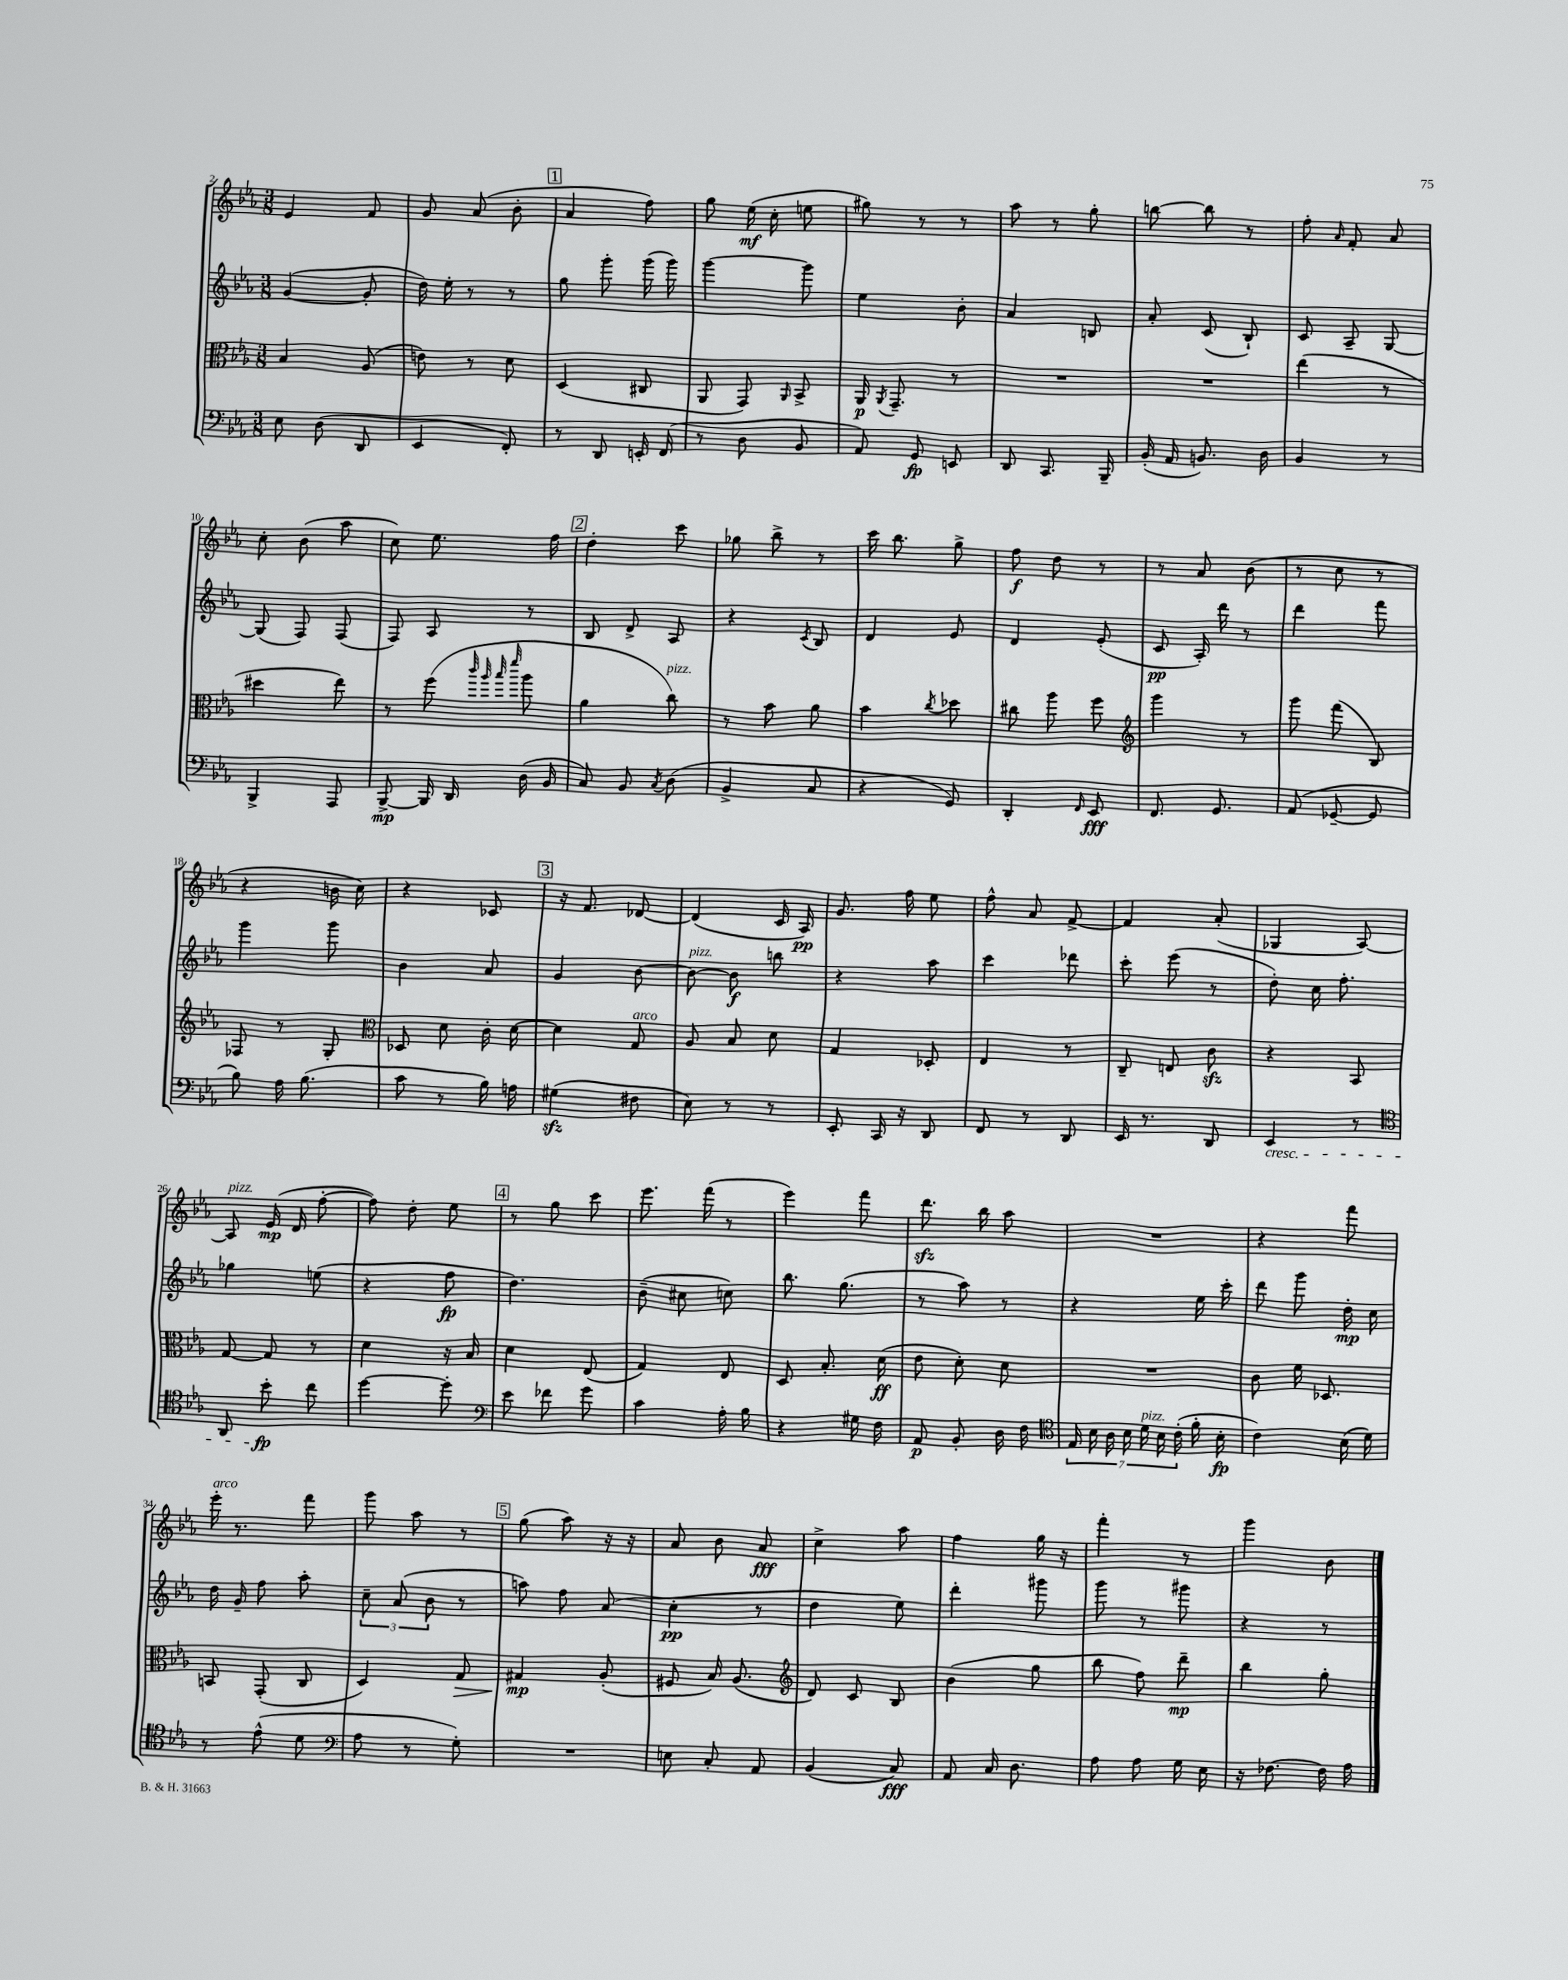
<<
\new StaffGroup <<
\new Staff = "s0" {
    \clef treble \key ees \major \numericTimeSignature \time 3/8
    \autoBeamOff ees'4 f'8 |
    g'8 aes'8( bes'8-. |
    \mark \markup { \box "1" } aes'4 f''8) |
    g''8 ees''16\mf( c''16-. e''8 |
    gis''8) r8 r8 |
    aes''8 r8 g''8-. |
    b''8~ b''8 r8 |
    f''8-. \grace { aes'16 } f'8-. aes'8 |
    c''8-. bes'8( aes''8 |
    c''8) ees''8. f''16 |
    \mark \markup { \box "2" } d''4-. c'''8 |
    ges''8 bes''8-> r8 |
    c'''16 bes''8. g''8-> |
    f''8\f d''8 r8 |
    r8 aes'8 bes'8( |
    r8 c''8 r8 |
    r4 b'16 c''16) |
    r4 ces'8 |
    \mark \markup { \box "3" } r16 f'8. des'8~ |
    des'4( c'16 aes16\pp) |
    g'8. f''16 ees''8 |
    f''8-^ aes'8 f'8~-> |
    f'4 aes'8-.( |
    ges4 aes8~) |
    aes8^\markup { \italic "pizz." } ees'16\mp( d'16 f''8~-. |
    f''8) d''8-. ees''8 |
    \mark \markup { \box "4" } r8 g''8 c'''8 |
    ees'''8. f'''16( r8 |
    ees'''4) f'''8 |
    d'''8.\sfz bes''16 aes''8 |
    R4. |
    r4 f'''8 |
    ees'''16-.^\markup { \italic "arco" } r8. f'''8 |
    g'''8 aes''8 r8 |
    \mark \markup { \box "5" } g''8( aes''8) r16 r16 |
    aes'8 bes'8 aes'8\fff |
    c''4-> aes''8 |
    f''4 g''16 r16 |
    f'''4-. r8 |
    g'''4 bes'8 \bar "|." |
}
\new Staff = "s1" {
    \clef treble \key ees \major \numericTimeSignature \time 3/8
    \autoBeamOff g'4~( g'8-. |
    d''16) ees''16-. r8 r8 |
    \mark \markup { \box "1" } g''8 g'''8-. g'''16( g'''16) |
    g'''4~ g'''8 |
    ees''4 bes'8-. |
    aes'4 b8 |
    aes'8-. c'8( bes8-!) |
    c'8 aes8-- g8~ |
    g8( f8) f8( |
    f8) aes8 r8 |
    \mark \markup { \box "2" } bes8 d'8-> aes8 |
    r4 \acciaccatura { c'8 } bes8 |
    d'4 ees'8 |
    d'4 ees'8-.( |
    c'8\pp aes16-.) d'''16 r8 |
    d'''4 f'''8 |
    g'''4 g'''8 |
    bes'4 aes'8 |
    \mark \markup { \box "3" } g'4 bes'8~ |
    bes'8~^\markup { \italic "pizz." } bes'8\f b''8 |
    r4 aes''8 |
    c'''4 des'''8 |
    c'''8-. ees'''8( r8 |
    d''8-.) c''16 f''8.-. |
    ges''4 e''8( |
    r4 f''8\fp |
    \mark \markup { \box "4" } d''4.) |
    bes'8--( cis''8 c''8) |
    bes''8. g''8.( |
    r8 aes''8) r8 |
    r4 ees''16 c'''16-. |
    d'''8 g'''8 d''16-.\mp c''16 |
    d''16 g'16-- f''8 aes''8-. |
    \tuplet 3/2 { c''8-- aes'8( bes'8 } r8 |
    \mark \markup { \box "5" } a''8) f''8 aes'8( |
    c''4-.\pp r8 |
    d''4 ees''8) |
    d'''4-. gis'''8 |
    g'''8 r8 gis'''8 |
    r4 r8 \bar "|." |
}
\new Staff = "s2" {
    \clef alto \key ees \major \numericTimeSignature \time 3/8
    \autoBeamOff bes4 aes8( |
    e'8) r8 d'8 |
    \mark \markup { \box "1" } d4( cis8 |
    aes,8 g,8) \grace { aes,16 } bes,8-> |
    aes,16\p \acciaccatura { aes,8 } g,8.-- r8 |
    R4. |
    R4. |
    ees''4( r8 |
    dis''4 ees''8) |
    r8 f''8( \grace { c'''32 aes''32 bes''32 f'''32 } aes''8 |
    \mark \markup { \box "2" } aes'4 c''8^\markup { \italic "pizz." }) |
    r8 bes'8 aes'8 |
    bes'4 \acciaccatura { c''8 } des''8 |
    cis''8 aes''8 f''8 |
    \clef treble g'''4 r8 |
    g'''8 f'''8( bes8) |
    fes8 r8 g8-. |
    \clef alto des8 d'8 c'16-. d'16~ |
    \mark \markup { \box "3" } d'4 g8^\markup { \italic "arco" } |
    aes8 bes8 d'8 |
    g4 des8-. |
    ees4 r8 |
    c8-- e8 c'8\sfz |
    r4 bes,8 |
    g8~ g8 r8 |
    d'4 r16 bes16 |
    \mark \markup { \box "4" } d'4 ees8( |
    g4) ees8 |
    d8 bes8.-. d'16\ff( |
    ees'8 d'8-.) d'8 |
    R4. |
    c'8 f'16 des8. |
    b,8 g,8-.( c8 |
    d4) g8\> |
    \mark \markup { \box "5" } gis4\mp\! aes8-.( |
    fis8 bes16) aes8.( |
    \clef treble d'8) c'8 bes8 |
    bes'4( g''8 |
    bes''8 f''8) d'''8--\mp |
    bes''4 g''8-. \bar "|." |
}
\new Staff = "s3" {
    \clef bass \key ees \major \numericTimeSignature \time 3/8
    \autoBeamOff ees8 d8( d,8 |
    ees,4 f,8-.) |
    \mark \markup { \box "1" } r8 d,8 e,16-. f,16( |
    r8 d8 bes,8 |
    aes,8) g,8\fp e,8 |
    d,8 c,8. bes,,16-- |
    bes,16-.( aes,16 b,8.) d16 |
    bes,4 r8 |
    bes,,4-> aes,,8 |
    bes,,8~->\mp bes,,16 d,16 d16( bes,16 |
    \mark \markup { \box "2" } c8) bes,8 \acciaccatura { c8 } d8( |
    bes,4-> c8 |
    r4 g,8) |
    d,4-. \grace { f,16 } ees,8\fff |
    f,8. g,8. |
    aes,8( ges,8~-- ges,8 |
    bes8) aes16 bes8.( |
    c'8 r8 bes16) a16 |
    \mark \markup { \box "3" } gis4\sfz( fis8 |
    ees8) r8 r8 |
    ees,8-. c,16 r16 d,8 |
    f,8 r8 d,8 |
    ees,16 r8. d,8 |
    ees,4\cresc r8 |
    \clef tenor aes,8 bes'8-.\fp\! c''8 |
    d''4~ d''8-. |
    \mark \markup { \box "4" } \clef bass ees'8 fes'8 g'8 |
    c'4 aes16-. bes16 |
    r4 gis16 f16 |
    aes,8\p bes,8-. d16 f16 |
    \clef tenor \tuplet 7/4 { ees16 bes16 aes16 bes16 d'16^\markup { \italic "pizz." } bes16 c'16-.( } f'16-. bes16-.\fp |
    c'4) bes16( d'16) |
    r8 ees'8-^( d'8 |
    \clef bass aes8 r8 g8-.) |
    \mark \markup { \box "5" } R4. |
    e8 c8-. aes,8 |
    bes,4( c8\fff) |
    aes,8 c16 d8. |
    aes8 aes8 g16 ees16 |
    r16 fes8.~ fes16 aes16 \bar "|." |
}
>>
>>
\layout { \context { \Score currentBarNumber = #2 } }
